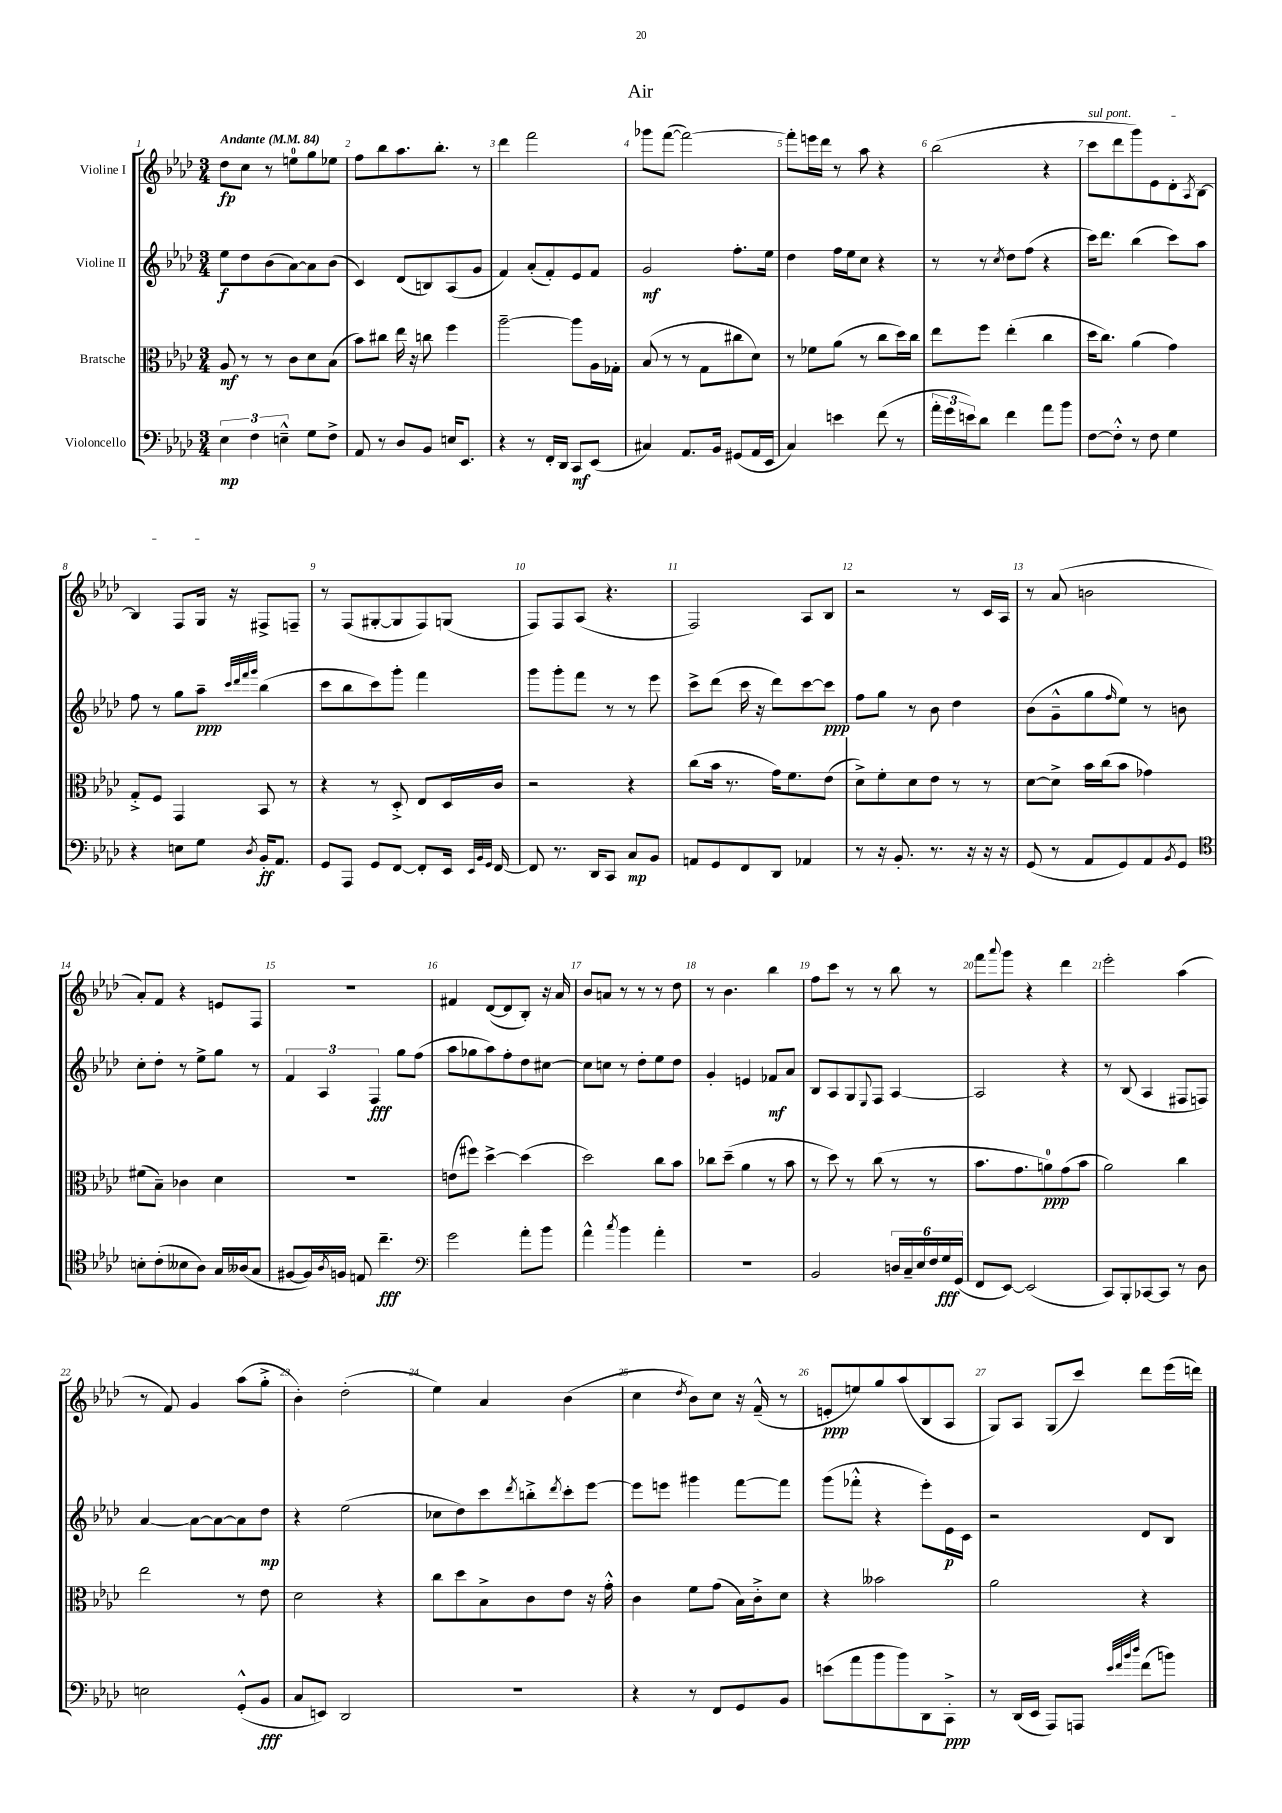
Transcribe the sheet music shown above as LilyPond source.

\header { title = "Air" }
<<
\new StaffGroup <<
\new Staff = "s0" \with { instrumentName = "Violine I" } {
    \clef treble \key aes \major \numericTimeSignature \time 3/4 \tempo "Andante" 4 = 84
    des''8\fp c''8 r8 e''8-0 g''8 ees''8 |
    f''8 bes''8 aes''8. bes''8.-. r8 |
    des'''4 f'''2 |
    ges'''8 f'''8~( f'''2~) |
    f'''8-. e'''16 des'''16 r8 aes''8 r4 |
    bes''2( r4 |
    \once \override TextSpanner.bound-details.left.text = \markup { \italic "sul pont." } c'''8\startTextSpan des'''8 g'''8) ees'8 des'8-. \acciaccatura { aes8 } bes8~ |
    bes4 f8 g16\stopTextSpan r16 fis8-> f8-- |
    r8 f8( gis8~-. gis8 f8) g8( |
    f8) f8 aes8( r4. |
    f2) aes8 bes8 |
    r2 r8 c'16 aes16 |
    r8 aes'8( b'2 |
    aes'8-.) f'8 r4 e'8 f8 |
    R2. |
    fis'4 des'8~( des'8 bes8-.) r16 aes'16 |
    bes'8 a'8 r8 r8 r8 des''8 |
    r8 bes'4. bes''4 |
    f''8 c'''8 r8 r8 bes''8 r8 |
    f'''8 \appoggiatura { aes'''8 } g'''8 r4 des'''4 |
    ees'''2-. aes''4( |
    r8 f'8) g'4 aes''8( g''8-.-> |
    bes'4-.) des''2-.( |
    ees''4) aes'4 bes'4( |
    c''4 \acciaccatura { des''8 } bes'8) c''8 r16 f'16---^( r8 |
    e'8-.\ppp e''8) g''8 aes''8( bes8 aes8 |
    g8) aes8 g8( c'''8) des'''8 ees'''16( d'''16) \bar "|." |
}
\new Staff = "s1" \with { instrumentName = "Violine II" } {
    \clef treble \key aes \major \numericTimeSignature \time 3/4
    ees''8\f des''8 bes'8( aes'8~) aes'8 bes'8( |
    c'4) des'8( b8) aes8( g'8 |
    f'4) aes'8-.( f'8-.) ees'8 f'8 |
    g'2\mf f''8.-. ees''16 |
    des''4 f''16 ees''16 c''8 r4 |
    r8 r8 \acciaccatura { c''8 } des''8 f''8( r4 |
    c'''16) des'''8. bes''4( c'''8) aes''8 |
    f''8 r8 g''8 aes''8--\ppp \grace { c'''32 des'''32 f'''32 g'''32 } bes''4( |
    c'''8 bes''8 c'''8) g'''8-. f'''4 |
    g'''8 g'''8-. f'''8 r8 r8 ees'''8 |
    c'''8-> des'''8( c'''16 r16 des'''8) c'''8~ c'''8\ppp |
    f''8 g''8 r8 bes'8 des''4 |
    bes'8( g'8---^ g''8 \grace { f''16 } ees''8) r8 b'8 |
    c''8-. des''8-. r8 ees''8-> g''8 r8 |
    \tuplet 3/2 { f'4 aes4 f4\fff } g''8 f''8( |
    aes''8 ges''8 aes''8) f''8-. des''8 cis''8~ |
    cis''8 c''8 r8 des''8-. ees''8 des''8 |
    g'4-. e'4 fes'8\mf aes'8 |
    bes8 aes8 g8 \appoggiatura { ees8 } f8 aes4~ |
    aes2 r4 |
    r8 bes8( aes4 fis8 f8) |
    aes'4~ aes'8~ aes'8~ aes'8 des''8\mp |
    r4 ees''2( |
    ces''8 des''8) c'''8 \acciaccatura { des'''8 } b''8-.-> \acciaccatura { des'''8 } c'''8-. ees'''8~ |
    ees'''8 e'''8 gis'''4 f'''8~ f'''8 |
    g'''8( fes'''8-.-^ r4 ees'''8-.) ees'16\p c'16 |
    r2 des'8 bes8 \bar "|." |
}
\new Staff = "s2" \with { instrumentName = "Bratsche" } {
    \clef alto \key aes \major \numericTimeSignature \time 3/4
    aes8\mf r8 r8 c'8 des'8 bes8( |
    bes'8) cis''8 ees''16 r16 c''8 f''4 |
    aes''2~-- aes''8 aes16 ges16-. |
    bes8( r8 r8 g8 cis''8 des'8) |
    r8 fes'8 aes'8( r8 c''8 des''16) c''16 |
    ees''8 f''8 ees''4-.( c''4 |
    des''16 c''8.) aes'4( g'4) |
    g8-.-> f8 g,4 bes,8 r8 |
    r4 r8 des8-.-> ees8 des16 c'16 |
    r2 r4 |
    c''8( bes'16 r8. g'16) f'8. ees'8( |
    des'8->) f'8-. des'8 ees'8 r8 r8 |
    des'8~ des'8-> bes'16 c''16( bes'8 ges'4) |
    fis'8( bes8--) ces'4 des'4 |
    R2. |
    e'8( fis''8) des''4~-> des''4( |
    des''2) c''8 bes'8 |
    ces''8 des''8--( aes'4 r8 bes'8 |
    r8 des''8) r8 c''8( r8 r8 |
    bes'8. g'8. a'8-0\ppp) g'8( bes'8 |
    aes'2) c''4 |
    ees''2 r8 ees'8 |
    des'2 r4 |
    c''8 des''8 bes8-> c'8 ees'8 r16 g'16-.-^ |
    c'4 f'8 g'8( bes16) c'16-.-> des'8 |
    r4 beses'2 |
    aes'2 r4 \bar "|." |
}
\new Staff = "s3" \with { instrumentName = "Violoncello" } {
    \clef bass \key aes \major \numericTimeSignature \time 3/4
    \tuplet 3/2 { ees4\mp f4 e4---^ } g8 f8-> |
    aes,8 r8 des8 bes,8 e16 ees,8. |
    r4 r8 f,16-. des,16 c,8\mf ees,8( |
    cis4) aes,8. bes,16 gis,8( aes,16 ees,16 |
    c4) e'4 f'8( r8 |
    \tuplet 3/2 { aes'16-. g'16 e'16) } des'8 f'4 aes'8 bes'8 |
    f8~ f8-.-^ r8 f8 g4 |
    r4 e8 g8 \acciaccatura { des8 } bes,16-.\ff aes,8. |
    g,8 aes,,8 g,8 f,8~ f,8-. ees,16 \grace { ees,32 bes,32 g,32 } f,16~ |
    f,8 r8. des,16 c,8 c8\mp bes,8 |
    a,8 g,8 f,8 des,8 aes,4 |
    r8 r16 bes,8.-. r8. r16 r16 r16 |
    g,8( r8 aes,8 g,8) aes,8 \acciaccatura { bes,8 } g,8 |
    \clef tenor b8-. c'8-.( beses8 aes8) g16 aeses16( g8 |
    fis8~ fis16) \acciaccatura { aes8 } f16 e8 c''4.--\fff |
    \clef bass g'2 aes'8-. bes'8 |
    aes'4-^ \acciaccatura { c''8 } bes'4 aes'4-. |
    R2. |
    bes,2 \tuplet 6/4 { d16 c16-- ees16 f16 g16\fff g,16( } |
    f,8 ees,8~) ees,2( |
    c,8) bes,,8-. ces,8~ ces,8 r8 des8 |
    e2 g,8-.-^( bes,8\fff |
    c8 e,8) des,2 |
    R2. |
    r4 r8 f,8 g,8 bes,8 |
    e'8( aes'8 bes'8 bes'8) des,8 c,8-.->\ppp |
    r8 des,16( ees,16 aes,,8) a,,8 \grace { ees'32 f'32 bes'32 des''32 } f'8( b'8) \bar "|." |
}
>>
>>
\layout { \context { \Score \override BarNumber.break-visibility = ##(#f #t #t) barNumberVisibility = #all-bar-numbers-visible } }
